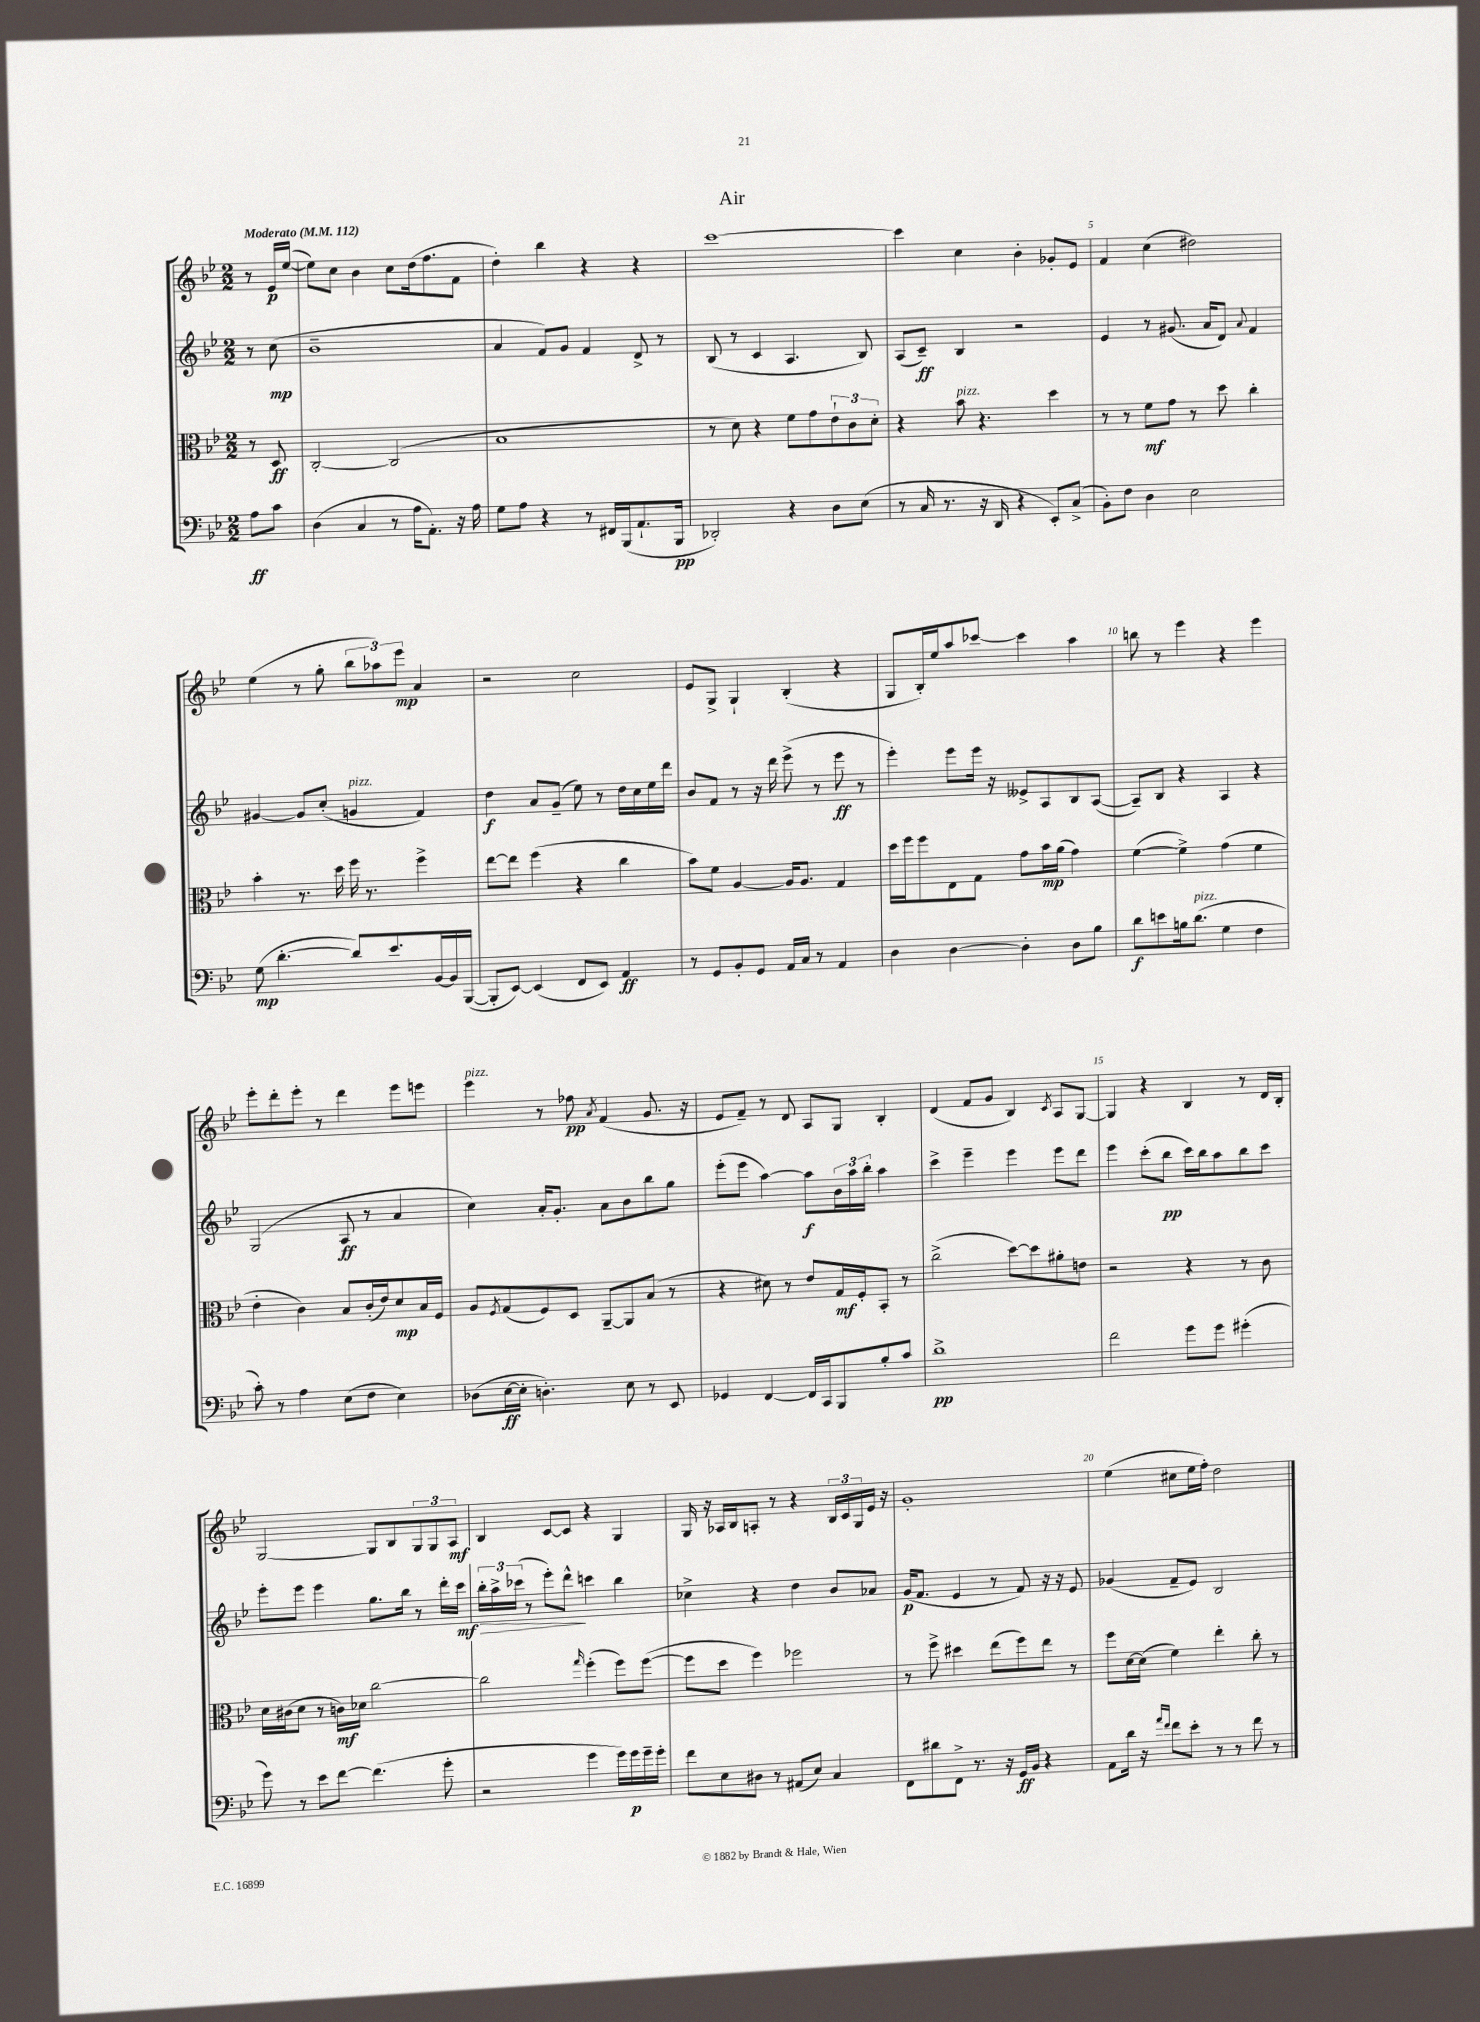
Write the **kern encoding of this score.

**kern	**kern	**kern	**kern
*staff4	*staff3	*staff2	*staff1
*clefF4	*clefC3	*clefG2	*clefG2
*k[b-e-]	*k[b-e-]	*k[b-e-]	*k[b-e-]
*M2/2	*M2/2	*M2/2	*M2/2
*MM112	*MM112	*MM112	*MM112
8A	8r	8r	8r
8c	8D	(8cc	16e-
.	.	.	([16ee-
=	=	=	=
(4D	[2C'	1b-~	8ee-])
.	.	.	8cc
4C	.	.	4b-
8r	(2C]	.	8cc
16A	.	.	(16dd
8.AA')	.	.	8.ff
16r	.	.	8f
16A	.	.	.
=	=	=	=
8G	1B-	4a	4dd')
8A	.	.	.
4r	.	8f)	4bb-
.	.	8g	.
8r	.	4f	4r
16FF#	.	.	.
(16BBB-	.	.	.
8.AA`	.	8d^	4r
.	.	8r	.
16BBB-	.	.	.
=	=	=	=
2DD-')	8r	(8B-	[1ccc
.	8d)	8r	.
.	4r	4c	.
4r	8f	4.A	.
.	8g	.	.
8D	12e-`	.	.
.	12c	.	.
(8E-	.	8B-)	.
.	12d'	.	.
=	=	=	=
8r	4r	(8A	4ccc]
16C	.	8c~)	.
8.r	.	.	.
.	8b-	4B-	4cc
16r	4.r	.	.
16DD	.	.	.
4r	.	2r	4b-'
8EE-')	4dd	.	8g-'
(8C^	.	.	8e-
=	=	=	=
8BB-')	8r	4e-	4f
8F	8r	.	.
4D	8f	8r	(4cc
.	8g	(8.g#	.
2E-	8r	.	2dd#)
.	.	16a	.
.	8dd	8d)	.
.	.	8qqa	.
.	4cc'	4f	.
=	=	=	=
(8G	4b-'	[4g#	(4ee-
[4.d'	.	.	.
.	8.r	8g#]	8r
.	.	(8cc'	8gg'
.	16dd	.	.
8d])	16ff	4g	12bb-
.	8.r	.	.
.	.	.	12aa-)
8.e-	.	.	.
.	.	.	12eee-
.	4ff^	4f)	4a
[16BB-	.	.	.
16BB-]	.	.	.
([16BBB-	.	.	.
=	=	=	=
8BBB-']	[8ee-	4dd	2r
[8EE-)	8ee-]	.	.
(4EE-]	(4ff	8a	.
.	.	(8g~	.
8FF	4r	8ee-)	2cc
8EE-)	.	8r	.
4AA	4cc	16dd	.
.	.	16cc	.
.	.	16ee-	.
.	.	16ddd	.
=	=	=	=
8r	8b-)	8b-	8e-
8GG	8f	8f	8G^
8BB-'	[4A	8r	4G`
8GG	.	16r	.
.	.	16ddd	.
16AA	16A]	(8eee-^	(4B-'
16C	8.A	.	.
8r	.	8r	.
4AA	4G	8eee-	4r
.	.	8r	.
=	=	=	=
4D	16dd	4eee-')	8G
.	16ff	.	.
.	8ff	.	16B-')
.	.	.	16ee-
[4D	8E-	8eee-	8aa
.	8G	16eee-	[8ccc-
.	.	16r	.
4D']	8g	8e--^	4ccc-]
.	16b-	8A	.
.	(16a	.	.
8D	4g)	8B-	4aa
8B-	.	([8A	.
=	=	=	=
8d	([4f	8A~])	8bb
8e	.	8B-	8r
16B	4f^])	4r	4eee-
(8.d	.	.	.
4G	(4g	4A	4r
4F	4f	4r	4eee-
=	=	=	=
8c')	4e-'	(2G	8eee-'
8r	.	.	8ddd'
4A	4c)	.	8eee-'
.	.	.	8r
(8E-	8B-	8A	4ddd
8F	(16c'	8r	.
.	16e-)	.	.
4E-)	8d	4a	8eee-
.	16B-	.	8eee
.	16F	.	.
=	=	=	=
(8D-	8A	4cc)	4eee-
.	8qF	.	.
[16E-	(8G	.	.
16E-']	.	.	.
4.D')	8F)	16a'	8r
.	.	8.g'	.
.	8D	.	8ff-
.	.	.	8qa
.	[8AA~	8a	(4f
8E-	8AA]	8b-	.
8r	(8B-	8bb-	8.g
8EE-	8r	8gg	.
.	.	.	16r
=	=	=	=
4GG-	4r	(8eee-'	8e-
.	.	8eee-	8f~)
[4FF	8d#)	[4aa)	8r
.	8r	.	8d
16FF]	8e-	8aa]	8A
16CC	.	.	.
8BBB-	16G	24b-	8G
.	.	24aa	.
.	16F'	.	.
.	.	24bb-'	.
8B-'	8BB-'	4aa	4B-'
8c	8r	.	.
=	=	=	=
1d^	(2cc^	4ccc^	(4d
.	.	4eee-~	8f
.	.	.	8g
.	[8dd)	4eee-	4B-)
.	8dd]	.	.
.	.	.	8qc
.	8a#'	8eee-	8A
.	8e	8ddd	[8G
=	=	=	=
2f	2r	4eee-	4G]
.	.	(8ccc'	4r
.	.	8bb-	.
8g	4r	16ccc)	4B-
.	.	16bb-	.
8g	.	8aa	.
(4g#'	8r	8bb-	8r
.	8c	8ccc	16d
.	.	.	16B-'
=	=	=	=
8g)	16d	8eee-'	[2G
.	(16c#	.	.
8r	8d	8eee-	.
8e-	8r	4eee-	.
[8f	16c)	.	.
.	16d-	.	.
(4.f]	[2cc	8.gg	8G]
.	.	.	8B-
.	.	16bb-	.
.	.	8r	12G
.	.	.	12G
8g'	.	16ddd'	.
.	.	.	12A
.	.	16ccc	.
=	=	=	=
2r	2cc]	24bb-'	4B-
.	.	24aa^	.
.	.	(24ccc-	.
.	.	8r	.
.	.	8eee-')	[8c
.	.	8ddd^^	8c]
.	16qqgg	.	.
4g	(4ff'	4ccc	4r
16g)	8ff)	4bb-	4G
16g	.	.	.
16g~	([8ff	.	.
16g'	.	.	.
=	=	=	=
8f	8ff]	4cc-^	16G
.	.	.	16r
8E-	8dd	.	16A-
.	.	.	16B-
8D#	4ff)	4r	8A'
8r	.	.	8r
(8AA#	2ff-	4dd	4r
8E-)	.	.	.
4C	.	8b-	24B-
.	.	.	24c
.	.	.	24G
.	.	8a-	16e-
.	.	.	16r
=	=	=	=
8FF	8r	(16g	1g'
.	.	8.f	.
8d#	8ff^	.	.
8FF^	4dd#	4e-	.
8.r	.	.	.
.	(8ee-	8r	.
16r	.	.	.
16GG	8ff)	8f)	.
16BB-	.	.	.
4r	8ee-	16r	.
.	.	16r	.
.	8r	8e-	.
=	=	=	=
8AA	8ff	(4g-	(4ee-
16d	[16d	.	.
16r	(16d]	.	.
16qqa	.	.	.
16qqf	.	.	.
8f	4f)	8f~	8cc#
8e-'	.	8e-)	16ee-
.	.	.	16ff')
8r	4ee-'	2B-	2dd
8r	.	.	.
8f	8cc'	.	.
8r	8r	.	.
==	==	==	==
*-	*-	*-	*-
